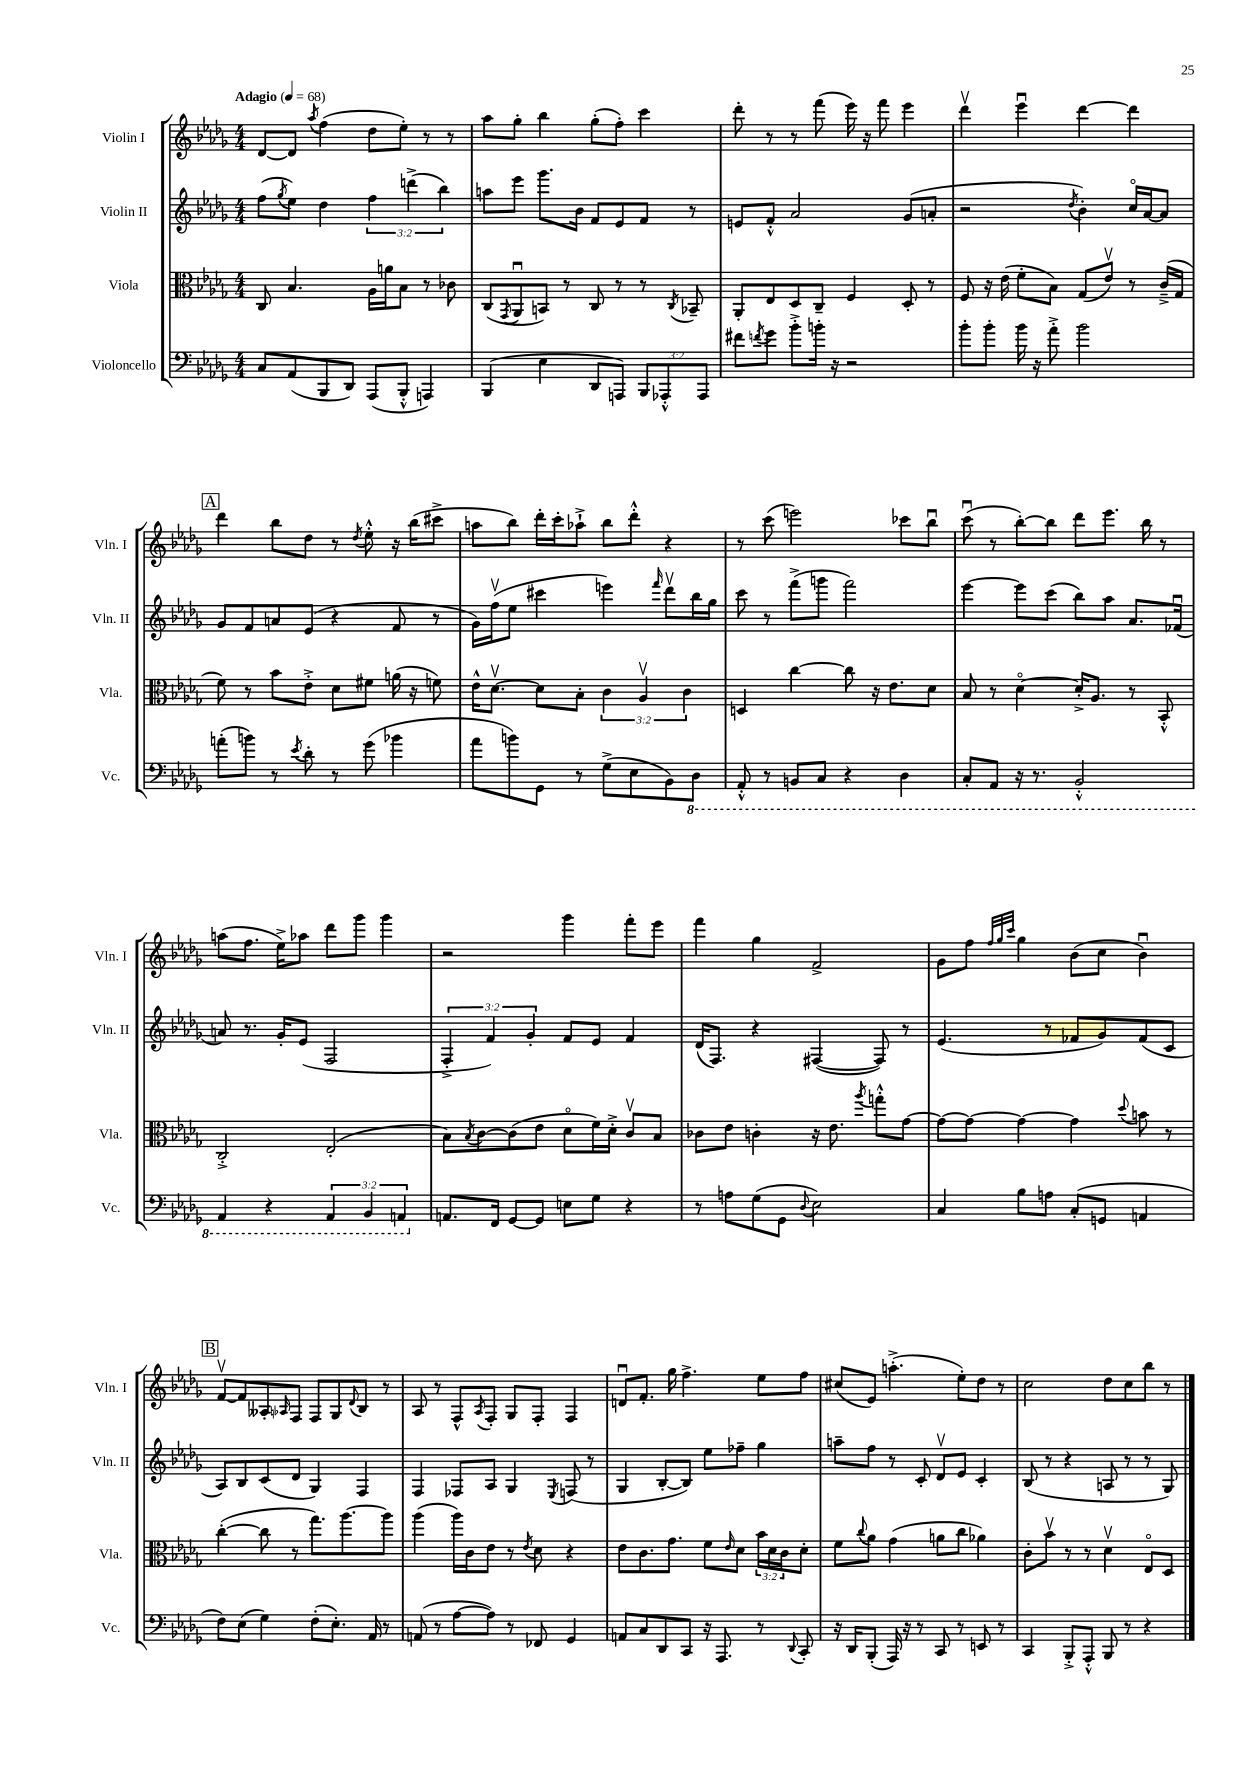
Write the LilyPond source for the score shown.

<<
\new StaffGroup <<
\new Staff = "s0" \with { instrumentName = "Violin I" shortInstrumentName = "Vln. I" } {
    \clef treble \key des \major \numericTimeSignature \time 4/4 \tempo "Adagio" 4 = 68
    des'8~ des'8 \acciaccatura { aes''8 } f''4( des''8 ees''8-.) r8 r8 |
    aes''8 ges''8-. bes''4 ges''8-.( f''8-.) c'''4 |
    des'''8-. r8 r8 f'''8( ees'''16) r16 f'''8 ees'''4 |
    des'''4\upbow ees'''4\downbow des'''4~ des'''4 |
    \mark \markup { \box "A" } des'''4 bes''8 des''8 r8 \acciaccatura { des''8 } ees''8-.-^ r16 bes''16( cis'''8-> |
    a''8 bes''8) des'''16-. c'''16-. aes''8-!-> bes''8 des'''8-.-^ r4 |
    r8 c'''8( e'''2) ces'''8 bes''8\downbow |
    c'''8\downbow( r8 bes''8~-.) bes''8 des'''8 ees'''8. bes''16 r8 |
    a''8( f''8. ees''16->) aes''8 des'''8 ges'''8 ges'''4 |
    r2 ges'''4 f'''8-. ees'''8 |
    f'''4 ges''4 f'2-> |
    ges'8 f''8 \grace { f''32 ges''32 c'''32 } ges''4 bes'8( c''8 bes'4\downbow) |
    \mark \markup { \box "B" } f'8~\upbow f'8 aeses8-. \grace { aes16 } f8 f8 ges8 \appoggiatura { des'8 } bes8 r8 |
    aes8 r8 f8-^ \acciaccatura { aes8 } f8-. ges8 f8-. f4 |
    d'8\downbow f'8.-. ges''16 f''4.-> ees''8 f''8 |
    cis''8( ees'8) a''4.-.->( ees''8-.) des''8 r8 |
    c''2 des''8 c''8 bes''8 r8 \bar "|." |
}
\new Staff = "s1" \with { instrumentName = "Violin II" shortInstrumentName = "Vln. II" } {
    \clef treble \key des \major \numericTimeSignature \time 4/4 \override Staff.TupletNumber.text = #tuplet-number::calc-fraction-text
    f''8( \acciaccatura { ges''8 } ees''8) des''4 \tuplet 3/2 { f''4 d'''4->( bes''4) } |
    a''8 ees'''8 ges'''8. bes'16 f'8 ees'8 f'8 r8 |
    e'8 f'8-.-^ aes'2 ges'8( a'8-. |
    r2 \acciaccatura { des''8 } bes'4-.) c''16\flageolet aes'16~ aes'8 |
    \mark \markup { \box "A" } ges'8 f'8 a'8 ees'8( r4 f'8 r8 |
    ges'16) f''16\upbow( ees''8 cis'''4 e'''4) \grace { f'''16 } des'''8\upbow bes''16 ges''16 |
    c'''8 r8 f'''8->( g'''8 f'''2) |
    ees'''4~ ees'''8 c'''8( bes''8) aes''8 aes'8. fes'16\downbow( |
    a'8) r8. ges'16-. ees'8( f2 |
    \tuplet 3/2 { f4-.-> f'4) ges'4-. } f'8 ees'8 f'4 |
    des'16( f8.) r4 fis4~( fis8) r8 |
    ees'4.( r8 fes'8 ges'8) fes'8( c'8 |
    \mark \markup { \box "B" } aes8) bes8 c'8( des'8 ges4) f4 |
    f4 fes8 aes8 ges4 \acciaccatura { ees8 } f8( r8 |
    ges4 bes8~-. bes8) ees''8 fes''8-- ges''4 |
    a''8-- f''8 r8 c'8-. des'8\upbow ees'8 c'4-. |
    bes8( r8 r4 a8 r8 r8 ges8) \bar "|." |
}
\new Staff = "s2" \with { instrumentName = "Viola" shortInstrumentName = "Vla." } {
    \clef alto \key des \major \numericTimeSignature \time 4/4 \override Staff.TupletNumber.text = #tuplet-number::calc-fraction-text
    c8 bes4. aes16 a'16 bes8 r8 ces'8 |
    c8( \acciaccatura { ges,8 } aes,8\downbow b,8) r8 c8 r8 r8 \acciaccatura { c8 } bes,8-- |
    aes,8-. ees8 des8 c8-- f4 des8-. r8 |
    f8 r16 ees'16( f'8-. bes8) ges8( ees'8\upbow) r8 c'16--->( ges16 |
    \mark \markup { \box "A" } f'8) r8 bes'8 ees'8-.-> des'8 fis'8 a'16( r16 f'8) |
    ees'16-^ des'8.~\upbow des'8 bes8-. \tuplet 3/2 { c'4 aes4\upbow c'4 } |
    d4 c''4~ c''8 r16 ees'8. des'8 |
    bes8 r8 des'4~\flageolet des'16-.-> aes8. r8 bes,8-.-^ |
    c2-.-> ees2-.( |
    bes8) \acciaccatura { bes8 } c'8~ c'8( ees'8 des'8\flageolet f'16) des'16-.-> c'8\upbow bes8 |
    ces'8 ees'8 c'4-. r16 ees'8. \acciaccatura { aes''8 } g''8-.-^ ges'8~ |
    ges'8~ ges'8~ ges'4~ ges'4 \appoggiatura { des''8 } b'8 r8 |
    \mark \markup { \box "B" } c''4~-.( c''8 r8 ges''8.) aes''8.~ aes''8 |
    aes''4( aes''16) c'16 ees'8 r8 \acciaccatura { ees'8 } des'8 r4 |
    ees'8 c'8. ges'8. f'8 \grace { ees'16 } des'8 \tuplet 3/2 { bes'16 des'16 c'16 } des'8-. |
    f'8 \appoggiatura { c''8 } aes'8 ges'4( a'8 c''8 aes'4) |
    c'8-. bes'8\upbow r8 r8 des'4\upbow ees8\flageolet des8 \bar "|." |
}
\new Staff = "s3" \with { instrumentName = "Violoncello" shortInstrumentName = "Vc." } {
    \clef bass \key des \major \numericTimeSignature \time 4/4 \override Staff.TupletNumber.text = #tuplet-number::calc-fraction-text
    c8 aes,8( bes,,8 des,8) aes,,8( bes,,8-.-^ a,,4) |
    bes,,4( ees4 des,8 a,,8) \tuplet 3/2 { bes,,8 aes,,8-.-^ aes,,8 } |
    fis'8 \acciaccatura { f'8 } ges'8 bes'8-.-> b'16-. r16 r2 |
    bes'8-. bes'8-. bes'16 r16 aes'8-.-> bes'2 |
    \mark \markup { \box "A" } a'8-.( b'8) r8 \acciaccatura { ees'8 } des'8-. r8 ges'8( bes'4 |
    aes'8 b'8) ges,8 r8 ges8->( ees8 bes,8) \ottava #-1 des,8 |
    aes,,8-.-^ r8 b,,8 c,8 r4 des,4 |
    c,8-. aes,,8 r16 r8. bes,,2-.-^ |
    aes,,4 r4 \tuplet 3/2 { aes,,4 bes,,4 a,,4 \ottava #0 } |
    a,8. f,16 ges,8~ ges,8 e8 ges8 r4 |
    r8 a8 ges8( ges,8 \appoggiatura { des8 } ees2) |
    c4 bes8 a8 c8-.( g,8 a,4 |
    \mark \markup { \box "B" } f8) ees8( ges4) f8-.( ees8.-.) aes,16 r8 |
    a,8( r8 aes8~ aes8) r8 fes,8 ges,4 |
    a,8 c8 des,8 c,8 r16 aes,,8. r8 \appoggiatura { des,8 } c,8-. |
    r16 des,16 bes,,8-.( aes,,16) r16 r8 c,8 r8 e,8 r8 |
    c,4 bes,,8-.-> aes,,8-.-^ bes,,8 r8 r4 \bar "|." |
}
>>
>>
\layout { \context { \Score \remove "Bar_number_engraver" } }
